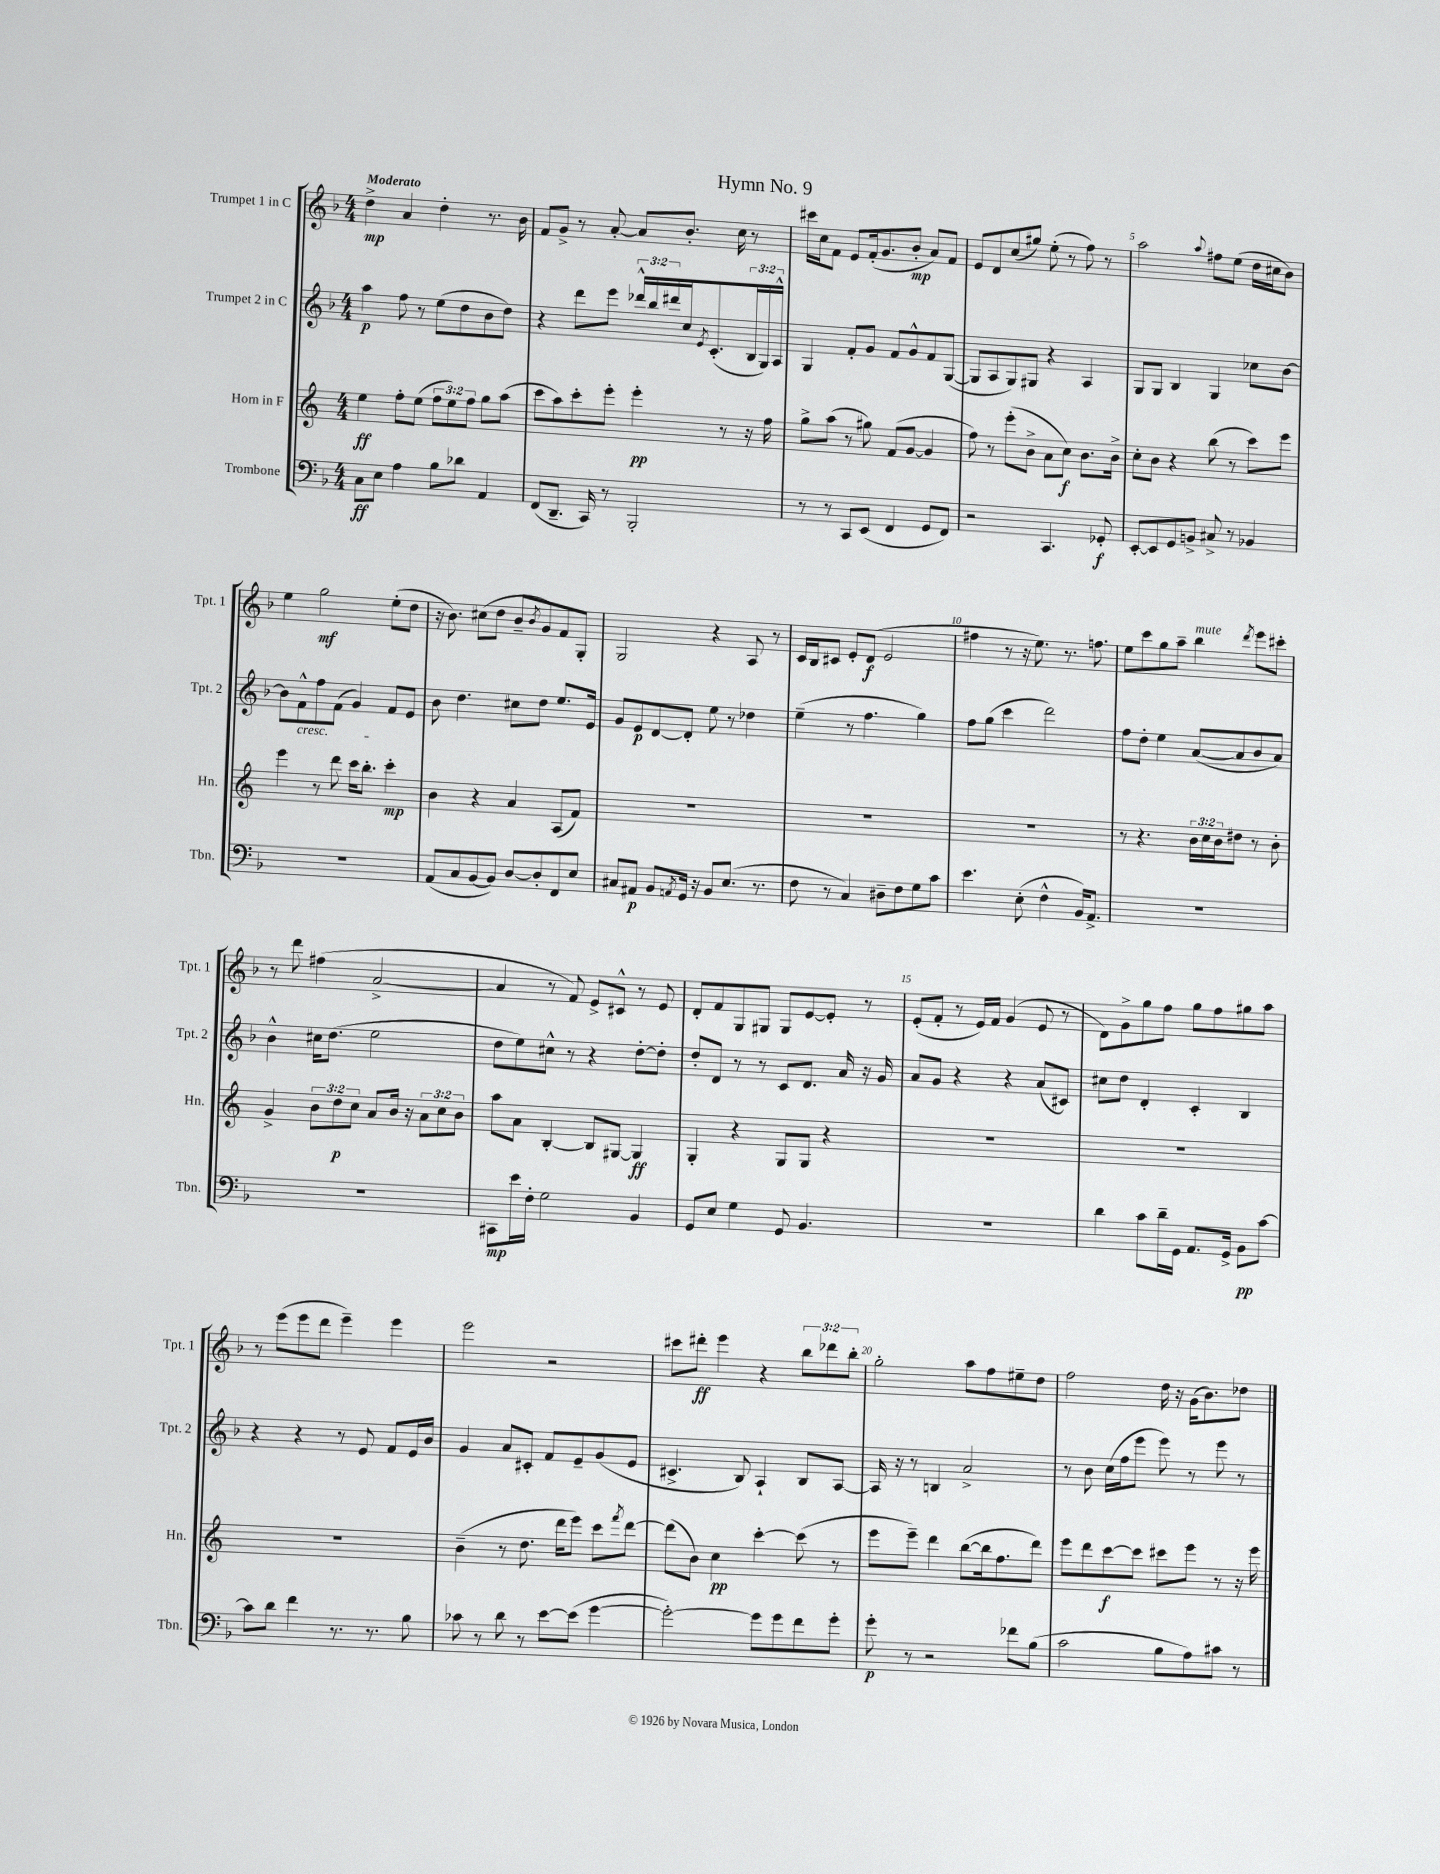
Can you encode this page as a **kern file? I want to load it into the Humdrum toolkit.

**kern	**dynam	**kern	**dynam	**kern	**dynam	**kern	**dynam
*part4	*part4	*part3	*part3	*part2	*part2	*part1	*part1
*staff4	*staff4	*staff3	*staff3	*staff2	*staff2	*staff1	*staff1
*I"Trombone	*	*I"Horn in F	*	*I"Trumpet 2 in C	*	*I"Trumpet 1 in C	*
*I'Tbn.	*	*I'Hn.	*	*I'Tpt. 2	*	*I'Tpt. 1	*
*clefF4	*	*clefG2	*	*clefG2	*	*clefG2	*
*k[b-]	*	*k[]	*	*k[b-]	*	*k[b-]	*
*M4/4	*	*M4/4	*	*M4/4	*	*M4/4	*
=1	=1	=1	=1	=1	=1	=1	=1
!	!	!	!	!	!	!LO:TX:a:B:t=Moderato	!
8C\L	ff	4ee\	ff	4aa\	p	4dd^\	mp
8E\J	.	.	.	.	.	.	.
4A\	.	8ff'\L	.	8ff\	.	4a/	.
.	.	(8ee\J	.	8r	.	.	.
8B-\L	.	12ff\L	.	(8ee\L	.	4dd'\	.
.	.	12ee\)	.	.	.	.	.
8d-X\J	.	.	.	8dd\	.	.	.
.	.	12ff\J	.	.	.	.	.
4AA/	.	8gg\L	.	8b-\	.	8.r	.
.	.	(8aa\J	.	8dd\J)	.	.	.
.	.	.	.	.	.	16b-\	.
=2	=2	=2	=2	=2	=2	=2	=2
(8FF/L	.	8ccc\L	.	4r	.	8f/L	.
8.DD~/J	.	8aa\)	.	.	.	8g^/J	.
.	.	8ccc'\	.	8ddd\L	.	8r	.
16CC/)	.	.	.	.	.	.	.
8r	.	8eee'\J	.	8eee\J	.	[8a'/	.
2BBB-'/	.	4eee'\	pp	24ddd-X^^/LL	.	8a/L]	.
.	.	.	.	24bb-/	.	.	.
.	.	.	.	24ddd#X/	.	.	.
.	.	.	.	16cc/J	.	8.b-'/J	.
.	.	.	.	8qe/	.	.	.
.	.	.	.	(8.c'/	.	.	.
.	.	8r	.	.	.	.	.
.	.	.	.	.	.	16cc\	.
.	.	16r	.	24B-/L	.	8r	.
.	.	.	.	24G/)	.	.	.
.	.	16ff\	.	.	.	.	.
.	.	.	.	24A^^/JJ	.	.	.
=3	=3	=3	=3	=3	=3	=3	=3
8r	.	8gg^\L	.	4G/	.	16ccc#X\LL	.
.	.	.	.	.	.	16cc\J	.
8r	.	(8aa\J	.	.	.	8f\J	.
8CC/L	.	8r	.	8f'/L	.	8e/L	.
(8EE/J	.	8gg#X\)	.	8g/J	.	(16f'/k	.
.	.	.	.	.	.	8.g/	.
4FF/	.	(8f/L	.	8f/L	.	.	.
.	.	[8g/J	.	8g^^/	.	8b-'/J	mp
8GG/L	.	4g/]	.	8f/	.	8a/L)	.
8FF/J)	.	.	.	([8G/J	.	8f/J	.
=4	=4	=4	=4	=4	=4	=4	=4
2r	.	8ff\)	.	8G/L]	.	8e/L	.
.	.	8r	.	8A/	.	8d/	.
.	.	(8eee'\L	.	8G/)	.	(8cc/	.
.	.	8b^\J	.	8G#X/J	.	8gg#X/J)	.
4.CC/	.	8a\L	.	4r	.	(8ee'\	.
.	.	8cc\J)	f	.	.	8r	.
.	.	8.b\L	.	4A/	.	8ff\)	.
8GG-X'/	f	.	.	.	.	8r	.
.	.	16b^\Jk	.	.	.	.	.
=5	=5	=5	=5	=5	=5	=5	=5
[8EE'/L	.	8cc'\L	.	8G/L	.	2aa\	.
8EE/]	.	8b\J	.	8G/J	.	.	.
8GG/	.	4r	.	4B-/	.	.	.
8BBn^/J	.	.	.	.	.	.	.
.	.	.	.	.	.	8qqaa/	.
8C#X^/	.	(8bb\	.	4G/	.	8ff#X\L	.
8r	.	8r	.	.	.	(8ee\J	.
4BB-X/	.	8ccc\L)	.	8cc-X\L	.	16dd\LL	.
.	.	.	.	.	.	16cc#X\J	.
.	.	8eee\J	.	[8b-\J	.	8b-\J)	.
!!LO:LB:g=z
=6	=6	=6	=6	=6	=6	=6	=6
1r	.	4eee\	.	8b-\L]	.	4ee\	.
!	!	!	!	!LO:TX:b:i:t=cresc.	!	!	!
.	.	.	.	8f^^\	.	.	.
.	.	8r	.	8ff\	.	2gg\	mf
.	.	8ddd\	.	(8f\J	.	.	.
.	.	16ccc\KL	.	4g/)	.	.	.
.	.	8.bb'\J	.	.	.	.	.
.	.	4ccc'\	mp	8f/L	.	(8ee'\L	.
.	.	.	.	8e/J	.	8dd\J	.
=7	=7	=7	=7	=7	=7	=7	=7
(8AA/L	.	4b\	.	8b-\	.	16r	.
.	.	.	.	.	.	8.b-\)	.
8C/	.	.	.	4.dd\	.	.	.
[8BB-/	.	4r	.	.	.	(8cc#X\L	.
8BB-/J])	.	.	.	.	.	8dd\J	.
[8D/L	.	4a/	.	8cc#X\L	.	8b-~/L	.
.	.	.	.	.	.	8qb-/	.
8D'/]	.	.	.	8dd\J	.	8g/)	.
8FF/	.	(8A/L	.	8.ee/L	.	8f/	.
8E/J	.	8f/J)	.	.	.	8G'/J	.
.	.	.	.	16e/Jk	.	.	.
=8	=8	=8	=8	=8	=8	=8	=8
8C#X/L	.	1r	.	8g/L	.	2G/	.
8AA#X/J	p	.	.	8e/	p	.	.
8BB-/L	.	.	.	[8d/	.	.	.
8qAAn/	.	.	.	.	.	.	.
16GG/Jk	.	.	.	8d'/J]	.	.	.
16r	.	.	.	.	.	.	.
8BB-/L	.	.	.	8ee\	.	4r	.
(8.E/J	.	.	.	8r	.	.	.
.	.	.	.	4dd-X\	.	8A/	.
8.r	.	.	.	.	.	.	.
.	.	.	.	.	.	8r	.
=9	=9	=9	=9	=9	=9	=9	=9
8F\	.	1r	.	(4ee~\	.	16c/LL	.
.	.	.	.	.	.	16B-/J	.
8r	.	.	.	.	.	8c#X/J	.
4C/)	.	.	.	8r	.	8e'/L	.
.	.	.	.	4.ff\	.	(8d/J	f
8D#X~\L	.	.	.	.	.	2e/	.
8F\	.	.	.	.	.	.	.
8G\	.	.	.	4gg\)	.	.	.
8c\J	.	.	.	.	.	.	.
=10	=10	=10	=10	=10	=10	=10	=10
4.e\	.	1r	.	8ff\L	.	4ff#X\	.
.	.	.	.	(8gg\J	.	.	.
.	.	.	.	4ccc\	.	8r	.
(8E'\	.	.	.	.	.	16r	.
.	.	.	.	.	.	8.ee\)	.
4F^^\	.	.	.	2ddd\)	.	.	.
.	.	.	.	.	.	8.r	.
16BB-/KL)	.	.	.	.	.	.	.
8.AA^/J	.	.	.	.	.	8.ffn\	.
=11	=11	=11	=11	=11	=11	=11	=11
1r	.	8r	.	8ff\L	.	8ee\L	.
.	.	4.r	.	8dd'\J	.	8ccc\	.
.	.	.	.	4ee\	.	8gg\	.
.	.	.	.	.	.	8aa~\J	.
!	!	!	!	!	!	!LO:TX:a:i:t=mute	!
.	.	24b\LL	.	([8a/L	.	4bb-\	.
.	.	24cc\	.	.	.	.	.
.	.	24b\J	.	.	.	.	.
.	.	8dd#X\J	.	8a/]	.	.	.
.	.	.	.	.	.	8qddd/	.
.	.	8r	.	8b-/	.	8eee\L	.
.	.	8b'\	.	8a/J)	.	8ccc#X'\J	.
!!LO:LB:g=z
=12	=12	=12	=12	=12	=12	=12	=12
1r	.	4g^/	.	4b-^^\	.	8r	.
.	.	.	.	.	.	8ddd\	.
.	.	12b\L	.	16cc#X\KL	.	(4ff#X\	.
.	.	.	.	(8.dd\J	.	.	.
.	.	12dd\	p	.	.	.	.
.	.	12cc\J	.	.	.	.	.
.	.	8a/L	.	2ee\	.	[2a^/	.
.	.	16b/Jk	.	.	.	.	.
.	.	16r	.	.	.	.	.
.	.	12a\L	.	.	.	.	.
.	.	12cc\	.	.	.	.	.
.	.	12b\J	.	.	.	.	.
=13	=13	=13	=13	=13	=13	=13	=13
8CC#X\L	mp	8aa\L	.	8dd\L	.	4a/]	.
16e\L	.	8a\J	.	8ee\)	.	.	.
16F'\JJ	.	.	.	.	.	.	.
2G\	.	[4B'/	.	8cc#X^^\J	.	8r	.
.	.	.	.	8r	.	8f/)	.
.	.	8B/L]	.	4r	.	8e^/L	.
.	.	[8G#X/J	.	.	.	8c#X^^/J	.
4BB-/	.	4G#/]	ff	[8dd'\L	.	8r	.
.	.	.	.	8dd'\J]	.	8e/	.
=14	=14	=14	=14	=14	=14	=14	=14
8GG/L	.	4G'/	.	8dd'/L	.	8d'/L	.
8E/J	.	.	.	8d/J	.	8f/	.
4G\	.	4r	.	8r	.	8G/	.
.	.	.	.	8r	.	8G#X/J	.
8GG/	.	8G/L	.	8c/L	.	8G#/L	.
4.BB-/	.	8G/J	.	8.d/J	.	[8e/	.
.	.	4r	.	.	.	8e'/J]	.
.	.	.	.	16a/	.	.	.
.	.	.	.	16r	.	8r	.
.	.	.	.	16g/	.	.	.
=15	=15	=15	=15	=15	=15	=15	=15
1r	.	1r	.	8a/L	.	(8e'/L	.
.	.	.	.	8g/J	.	8f'/J	.
.	.	.	.	4r	.	8r	.
.	.	.	.	.	.	16e/LL)	.
.	.	.	.	.	.	16f/JJ	.
.	.	.	.	4r	.	(4g/	.
.	.	.	.	(8a/L	.	8e/	.
.	.	.	.	8c#X/J)	.	8r	.
=16	=16	=16	=16	=16	=16	=16	=16
4d\	.	1r	.	8cc#X\L	.	8d\L)	.
.	.	.	.	8dd\J	.	8g^\	.
8c\L	.	.	.	4d'/	.	8gg\	.
16d~\L	.	.	.	.	.	8ff\J	.
16GG\JJ	.	.	.	.	.	.	.
8.AA/L	.	.	.	4c'/	.	8gg\L	.
.	.	.	.	.	.	8ff\	.
16GG^/Jk	.	.	.	.	.	.	.
8BB-\L	pp	.	.	4B-/	.	8gg#X\	.
[8c\J	.	.	.	.	.	8aa\J	.
!!LO:LB:g=z
=17	=17	=17	=17	=17	=17	=17	=17
8c\L]	.	1r	.	4r	.	8r	.
8d\J	.	.	.	.	.	(8eee\L	.
4f\	.	.	.	4r	.	8eee\	.
.	.	.	.	.	.	8ddd\J	.
8.r	.	.	.	8r	.	4eee~\)	.
.	.	.	.	8e/	.	.	.
8.r	.	.	.	.	.	.	.
.	.	.	.	8f/L	.	4eee\	.
8B-\	.	.	.	16e/L	.	.	.
.	.	.	.	16b-/JJ	.	.	.
=18	=18	=18	=18	=18	=18	=18	=18
8c-X\	.	(4b~\	.	4g/	.	2eee\	.
8r	.	.	.	.	.	.	.
8d\	.	8r	.	8a/L	.	.	.
8r	.	8.dd\	.	8c#X'/J	.	.	.
[8e\L	.	.	.	8f/L	.	2r	.
.	.	16ddd\KL	.	.	.	.	.
(8e\J]	.	8eee\J)	.	8e~/	.	.	.
[4g\	.	8ccc\L	.	(8g/	.	.	.
.	.	8qfff/	.	.	.	.	.
.	.	[8ddd\J	.	8e/J	.	.	.
=19	=19	=19	=19	=19	=19	=19	=19
2g'\_)	.	(8ddd\L]	.	4.c#X^/	.	8ccc#X\L	.
.	.	8b\J)	.	.	.	8ddd#X'\J	ff
.	.	4cc\	pp	.	.	4eee\	.
.	.	.	.	8B-/)	.	.	.
8g\L]	.	[4ccc'\	.	4A`/	.	4r	.
8g\	.	.	.	.	.	.	.
8f\	.	(8ccc\]	.	8B-/L	.	12bb-\L	.
.	.	.	.	.	.	12ddd-X\	.
8g'\J	.	8r	.	[8A/J	.	.	.
.	.	.	.	.	.	12bb-'\J	.
=20	=20	=20	=20	=20	=20	=20	=20
8g'\	p	8eee\L	.	16A/]	.	2gg'\	.
.	.	.	.	16r	.	.	.
8r	.	8eee~\J)	.	8r	.	.	.
2r	.	4ddd\	.	4Bn/	.	.	.
.	.	([8bb\L	.	2a^/	.	8aa\L	.
.	.	16bb\k]	.	.	.	8ff\	.
.	.	8.ff\	.	.	.	.	.
8f-X\L	.	.	.	.	.	8ee#X~\	.
(8B-\J	.	8ddd\J)	.	.	.	8dd\J	.
=21	=21	=21	=21	=21	=21	=21	=21
2c\	.	8eee\L	.	8r	.	2ff\	.
.	.	8ddd\	.	8b-\	.	.	.
.	.	[8ccc\	f	(16cc\LL	.	.	.
.	.	.	.	16ff\J	.	.	.
.	.	8ccc\J]	.	8eee\J	.	.	.
8B-\L	.	8ccc#X\L	.	8eee\)	.	16dd\	.
.	.	.	.	.	.	16r	.
8A\)	.	8eee\J	.	8r	.	(16g\KL	.
.	.	.	.	.	.	8.b-\)	.
8c#X\J	.	8r	.	8eee\	.	.	.
8r	.	16r	.	8r	.	8dd-X\J	.
.	.	16eee\	.	.	.	.	.
==	==	==	==	==	==	==	==
*-	*-	*-	*-	*-	*-	*-	*-
